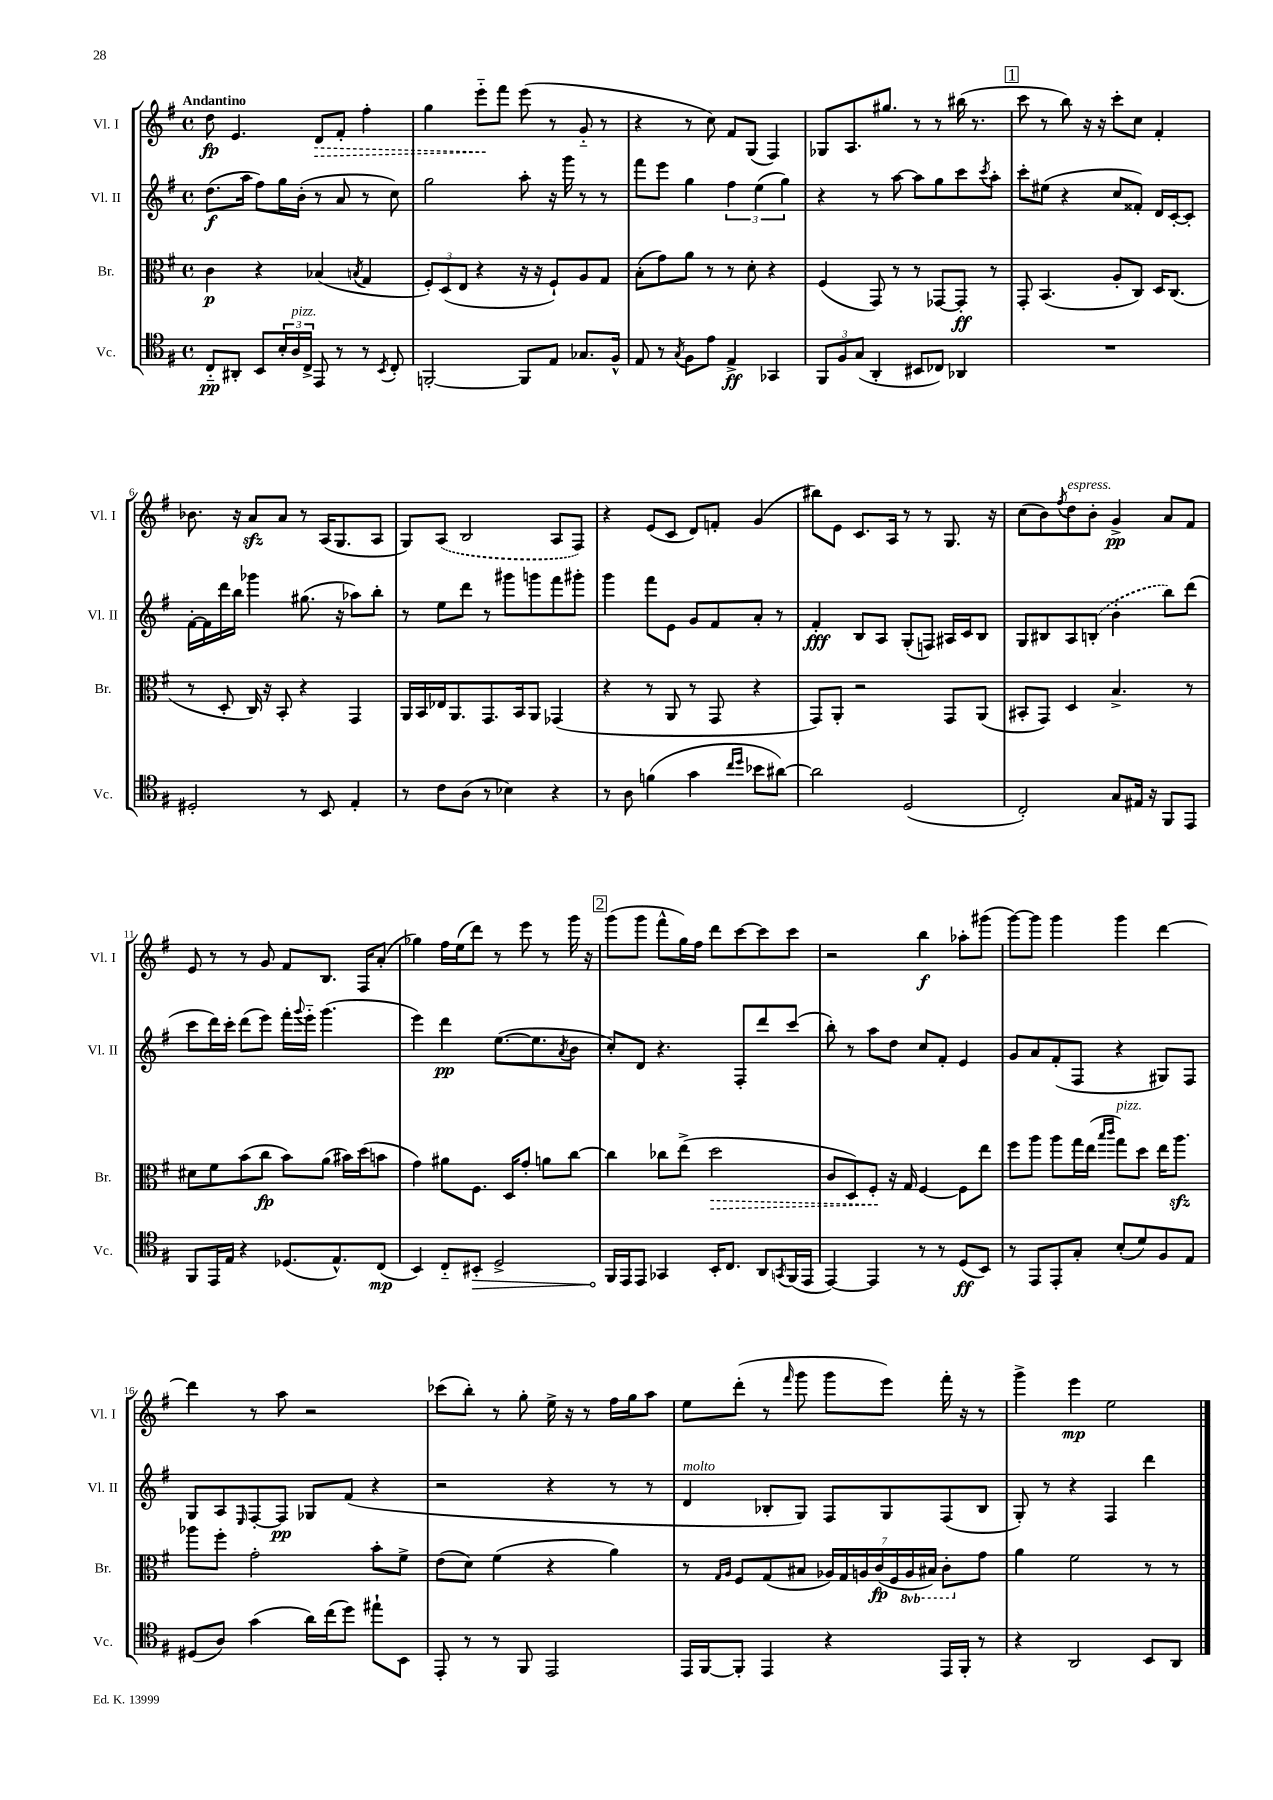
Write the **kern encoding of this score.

**kern	**dynam	**kern	**dynam	**kern	**dynam	**kern	**dynam
*part4	*part4	*part3	*part3	*part2	*part2	*part1	*part1
*staff4	*staff4	*staff3	*staff3	*staff2	*staff2	*staff1	*staff1
*I"Vc.	*	*I"Br.	*	*I"Vl. II	*	*I"Vl. I	*
*I'Vc.	*	*I'Br.	*	*I'Vl. II	*	*I'Vl. I	*
*clefC4	*	*clefC3	*	*clefG2	*	*clefG2	*
*k[f#]	*	*k[f#]	*	*k[f#]	*	*k[f#]	*
*M4/4	*	*M4/4	*	*M4/4	*	*M4/4	*
*met(c)	*	*met(c)	*	*met(c)	*	*met(c)	*
=1	=1	=1	=1	=1	=1	=1	=1
!	!	!	!	!	!	!LO:TX:a:B:t=Andantino	!
8C/L	pp	4c\	p	(8.dd\L	f	8dd\	fp
8AA#X'/J	.	.	.	.	.	4.e/	.
.	.	.	.	16aa\Jk	.	.	.
8BB/L	.	4r	.	8ff#\L)	.	.	.
24B'/L	.	.	.	16gg\L	.	.	.
!LO:TX:a:i:t=pizz.	!	!	!	!	!	!	!
24A/	.	.	.	.	.	.	.
.	.	.	.	(16b'\JJ	.	.	.
24C^/JJ	.	.	.	.	.	.	.
!	!	!	!	!	!	!	!LO:HP:b
8EE/	.	(4B-X/	.	8r	.	8d/L	>
8r	.	.	.	8a/	.	8f#'/J	.
.	.	8qBn/	.	.	.	.	.
8r	.	4G/	.	8r	.	4ff#'\	.
8qBB/	.	.	.	.	.	.	.
8C'/	.	.	.	8cc\)	.	.	.
=2	=2	=2	=2	=2	=2	=2	=2
[2FFn'/	.	12F#'/L)	.	2gg\	.	4gg\	.
.	.	(12D/	.	.	.	.	.
.	.	12E/J	.	.	.	.	.
.	.	4r	.	.	.	8eee\L	.
.	.	.	.	.	.	8fff#\J	]
8FF/L]	.	16r	.	8aa'\	.	(8eee\	.
.	.	16r	.	.	.	.	.
8E/J	.	8F#`/L)	.	16r	.	8r	.
.	.	.	.	16ggg\	.	.	.
8.G-X/L	.	8A/	.	8r	.	8g/	.
.	.	8G/J	.	8r	.	8r	.
16F#^^/Jk	.	.	.	.	.	.	.
=3	=3	=3	=3	=3	=3	=3	=3
8E/	.	(8B'\L	.	8fff#\L	.	4r	.
8r	.	8g\)	.	8eee\J	.	.	.
8qG/	.	.	.	.	.	.	.
8F#\L	.	8a\J	.	4gg\	.	8r	.
8e\J	.	8r	.	.	.	8cc\)	.
4E^/	ff	8r	.	6ff#\	.	8f#/L	.
.	.	8d'\	.	.	.	(8G/J	.
.	.	.	.	(6ee\	.	.	.
4GG-X/	.	4r	.	.	.	4F#/)	.
.	.	.	.	6gg\)	.	.	.
=4	=4	=4	=4	=4	=4	=4	=4
12FF#/L	.	(4F#/	.	4r	.	8G-X/L	.
12F#/	.	.	.	.	.	.	.
.	.	.	.	.	.	8.A/	.
(12G/J	.	.	.	.	.	.	.
4AA'/	.	8GG/)	.	8r	.	.	.
.	.	.	.	.	.	8.gg#X/J	.
.	.	8r	.	[8aa\	.	.	.
8BB#X/L	.	8r	.	8aa\L]	.	8r	.
8C-X/J)	.	[8GG-X/L	.	8gg\	.	8r	.
4AA-X/	.	8GG-'/J]	ff	8ccc\	.	(16bb#X\	.
.	.	.	.	.	.	8.r	.
.	.	.	.	8qccc/	.	.	.
.	.	8r	.	8aa'\J	.	.	.
!!LO:REH:place=s1:t=1
=5	=5	=5	=5	=5	=5	=5	=5
1r	.	8GG'/	.	8ccc'\L	.	8ccc\	.
.	.	(4.BB/	.	(8ee#X\J	.	8r	.
.	.	.	.	4r	.	8bb\)	.
.	.	.	.	.	.	16r	.
.	.	.	.	.	.	16r	.
.	.	8A'/L	.	8cc/L	.	8ccc'\L	.
.	.	8C/J)	.	8f##X'/J)	.	8cc\J	.
.	.	16D/KL	.	16d/LL	.	4f#'/	.
.	.	(8.C/J	.	[16c'/J	.	.	.
.	.	.	.	8c'/J]	.	.	.
!!LO:LB:g=z
=6	=6	=6	=6	=6	=6	=6	=6
2D#X'/	.	8r	.	[16f#'\LL	.	8.b-X\	.
.	.	.	.	16f#\]	.	.	.
.	.	8D'/	.	16ddd\	.	.	.
.	.	.	.	16bb\JJ	.	16r	.
.	.	16C/)	.	4ggg-X\	.	8azz/L	.
.	.	16r	.	.	.	.	.
.	.	8BB'/	.	.	.	8a/J	.
8r	.	4r	.	(8.gg#X\	.	8r	.
8BB/	.	.	.	.	.	(16A/KL	.
.	.	.	.	16r	.	8.G/	.
4E'/	.	4GG/	.	8aa-X\L)	.	.	.
.	.	.	.	8bb'\J	.	8A/J	.
=7	=7	=7	=7	=7	=7	=7	=7
8r	.	16AA/LL	.	8r	.	8G/L)	.
.	.	16BB/	.	.	.	.	.
8c\L	.	16E-X/J	.	8ee\L	.	(8A/J	.
.	.	8.AA/	.	.	.	.	.
(8A\J	.	.	.	8ddd\J	.	2B/	.
8r	.	8.GG/	.	8r	.	.	.
4B-X\)	.	.	.	8ggg#X\L	.	.	.
.	.	16BB/k	.	.	.	.	.
.	.	8AA/J	.	8gggn\	.	.	.
4r	.	(4GG-X/	.	8fff#\	.	8A/L	.
.	.	.	.	8ggg#X'\J	.	8F#/J)	.
=8	=8	=8	=8	=8	=8	=8	=8
8r	.	4r	.	4ggg\	.	4r	.
8A\	.	.	.	.	.	.	.
(4fn\	.	8r	.	8fff#\L	.	(8e/L	.
.	.	8AA/	.	8e\J	.	8c/J	.
4g\	.	8r	.	8g/L	.	8d/L)	.
.	.	8GG/	.	8f#/	.	8fn'/J	.
16qqcc/LL	.	.	.	.	.	.	.
16qqdd/JJ	.	.	.	.	.	.	.
8b-X\L	.	4r	.	8a'/J	.	(4g/	.
[8a#X\J)	.	.	.	8r	.	.	.
=9	=9	=9	=9	=9	=9	=9	=9
2a#\]	.	8GG/L)	.	4f#'/	fff	8bb#X\L)	.
.	.	8AA'/J	.	.	.	8e\J	.
.	.	2r	.	8B/L	.	8.c/L	.
.	.	.	.	8A/J	.	.	.
.	.	.	.	.	.	16A/Jk	.
(2D/	.	.	.	(8G'/L	.	8r	.
.	.	.	.	8Fn/J)	.	8r	.
.	.	8GG/L	.	16A#X/LL	.	8.G/	.
.	.	.	.	16c/J	.	.	.
.	.	(8AA/J	.	8B/J	.	.	.
.	.	.	.	.	.	16r	.
=10	=10	=10	=10	=10	=10	=10	=10
2C'/)	.	8BB#X'/L	.	8G/L	.	(8cc\L	.
.	.	8GG/J)	.	8B#X/	.	8b\)	.
.	.	.	.	.	.	8qff#/	.
!	!	!	!	!	!	!LO:TX:a:i:t=espress.	!
.	.	4D/	.	8A/	.	8dd\	.
.	.	.	.	(8Bn'/J	.	8b'\J	.
8G/L	.	4.B^/	.	4b'\	.	4g^/	pp
16E#X/Jk	.	.	.	.	.	.	.
16r	.	.	.	.	.	.	.
8FF#/L	.	.	.	8bb\L)	.	8a/L	.
8EE/J	.	8r	.	(8ddd\J	.	8f#/J	.
!!LO:LB:g=z
=11	=11	=11	=11	=11	=11	=11	=11
8FF#/L	.	8d#X\L	.	8ccc\L	.	8e/	.
16EE/L	.	8f#\	.	16ddd\L)	.	8r	.
16E/JJ	.	.	.	16ccc'\JJ	.	.	.
4r	.	(8b\	.	(8ddd\L	.	8r	.
.	.	8cc\J	fp	8eee\J)	.	8g/	.
(8.D-X/L	.	8b\L)	.	16fff#'\LL	.	8f#/L	.
.	.	.	.	8qqggg/	.	.	.
.	.	.	.	16eee\JJ	.	.	.
.	.	(8a\J	.	(4.ggg\	.	8.B/J	.
8.E^^/)	.	.	.	.	.	.	.
.	.	16b#X\LL)	.	.	.	.	.
.	.	(16dd\J	.	.	.	16F#/KL	.
(8C/J	mp	8bn\J	.	.	.	(8a'/J	.
=12	=12	=12	=12	=12	=12	=12	=12
4BB/)	.	4g\)	.	4eee\)	.	4gg-X\)	.
8C/L	.	8a#X\L	.	4ddd\	pp	16ff#\LL	.
.	.	.	.	.	.	(16ee\J	.
!	!LO:HP:b	!	!	!	!	!	!
8BB#X'/J	>	8.F#\J	.	.	.	8ddd\J)	.
2D^/	.	.	.	([8.ee\L	.	8r	.
.	.	16D/KL	.	.	.	.	.
.	.	8g'/J	.	.	.	8eee\	.
.	.	.	.	8.ee\]	.	.	.
.	.	8an\L	.	.	.	8r	.
.	.	.	.	8qa/	.	.	.
.	.	[8cc\J	.	8b\J	.	16ggg\	.
.	.	.	.	.	.	16r	.
!!LO:REH:place=s1:t=2
=13	=13	=13	=13	=13	=13	=13	=13
16FF#/LL	.	4cc\]	.	8cc'/L)	.	(8ggg\L	.
16EE/J	]	.	.	.	.	.	.
8EE/J	.	.	.	8d/J	.	8ggg\J	.
4GG-X/	.	8cc-X\L	.	4.r	.	8fff#^^\L	.
.	.	(8ee^\J	.	.	.	16gg\L)	.
.	.	.	.	.	.	16ff#\JJ	.
!	!	!	!LO:HP:b	!	!	!	!
16BB'/KL	.	2dd\	>	.	.	8ddd\L	.
8.C/J	.	.	.	.	.	.	.
.	.	.	.	8F#'/L	.	[8ccc\	.
8AA/L	.	.	.	8ddd/	.	8ccc\]	.
8qGGn/	.	.	.	.	.	.	.
(16FF#/L	.	.	.	(8ccc/J	.	8ccc\J	.
16EE/JJ	.	.	.	.	.	.	.
=14	=14	=14	=14	=14	=14	=14	=14
[4EE/)	.	8c/L	.	8bb'\)	.	2r	.
.	.	8D/)	.	8r	.	.	.
4EE/]	.	8F#'/J	.	8aa\L	.	.	.
.	.	16r	]	8dd\J	.	.	.
.	.	16G/	.	.	.	.	.
8r	.	[4F#/	.	8cc/L	.	4bb\	f
8r	.	.	.	8f#'/J	.	.	.
(8D/L	ff	8F#\L]	.	4e/	.	8aa-X'\L	.
8BB/J)	.	8ee\J	.	.	.	(8ggg#X\J	.
=15	=15	=15	=15	=15	=15	=15	=15
8r	.	8ff#\L	.	8g/L	.	[8ggg\L)	.
8EE/L	.	8aa\J	.	8a/	.	8ggg\J]	.
8EE'/	.	8aa\L	.	(8f#'/	.	4ggg\	.
8G'/J	.	16gg\L	.	8F#/J	.	.	.
.	.	(16ee\JJ	.	.	.	.	.
.	.	16qqbb/LL	.	.	.	.	.
.	.	16qqccc/JJ	.	.	.	.	.
!	!	!LO:TX:a:i:t=pizz.	!	!	!	!	!
(8B'/L	.	8gg\L)	.	4r	.	4ggg\	.
8d/)	.	8dd\J	.	.	.	.	.
8F#/	.	16ee\KL	.	8G#X/L)	.	[4ddd\	.
.	.	8.aazz\J	.	.	.	.	.
8E/J	.	.	.	8F#/J	.	.	.
!!LO:LB:g=z
=16	=16	=16	=16	=16	=16	=16	=16
(8D#X/L	.	8aa-X\L	.	8G/L	.	4ddd\]	.
8A/J)	.	8ff#'\J	.	8A/	.	.	.
.	.	.	.	16qqE/	.	.	.
(4g\	.	2g'\	.	[8F#'/	.	8r	.
.	.	.	.	8F#/J]	pp	8aa\	.
16a\LL)	.	.	.	8G-X/L	.	2r	.
(16cc\J	.	.	.	.	.	.	.
8dd\J)	.	.	.	(8f#/J	.	.	.
8ee#X`\L	.	8b'\L	.	4r	.	.	.
8BB\J	.	8f#^\J	.	.	.	.	.
=17	=17	=17	=17	=17	=17	=17	=17
8EE'/	.	(8e\L	.	2r	.	(8ccc-X\L	.
8r	.	8d\J)	.	.	.	8bb'\J)	.
8r	.	(4f#\	.	.	.	8r	.
8FF#/	.	.	.	.	.	8gg'\	.
2EE/	.	4r	.	4r	.	16ee^\	.
.	.	.	.	.	.	16r	.
.	.	.	.	.	.	8r	.
.	.	4a\)	.	8r	.	16ff#\LL	.
.	.	.	.	.	.	16gg\J	.
.	.	.	.	8r	.	8aa\J	.
=18	=18	=18	=18	=18	=18	=18	=18
!	!	!	!	!LO:TX:a:i:t=molto	!	!	!
16EE/LL	.	8r	.	4d/	.	8ee\L	.
[16FF#/J	.	.	.	.	.	.	.
.	.	16qqG/LL	.	.	.	.	.
.	.	16qqA/JJ	.	.	.	.	.
8FF#'/J]	.	8F#/L	.	.	.	(8ddd'\J	.
4EE/	.	(8G/	.	8B-X'/L	.	8r	.
.	.	.	.	.	.	16qqfff#/	.
.	.	8B#X/J	.	8G/J)	.	8ggg\	.
4r	.	28A-X/LL)	.	8F#/L	.	8ggg\L	.
.	.	28G/	.	.	.	.	.
.	.	28An/	.	.	.	.	.
.	.	(28c/	fp	.	.	.	.
.	.	.	.	8G/	.	8eee\J)	.
.	.	28F#/	.	.	.	.	.
*	*	*8ba	*	*	*	*	*
.	.	28AA/	.	.	.	.	.
.	.	28BB#X/JJ)	.	.	.	.	.
16EE/LL	.	8C'\L	.	(8F#/	.	16fff#'\	.
16FF#'/JJ	.	.	.	.	.	16r	.
*	*	*X8ba	*	*	*	*	*
8r	.	8g\J	.	8B-/J	.	8r	.
=19	=19	=19	=19	=19	=19	=19	=19
4r	.	4a\	.	8G'/)	.	4ggg^\	.
.	.	.	.	8r	.	.	.
2AA/	.	2f#\	.	4r	.	4eee\	mp
.	.	.	.	4F#/	.	2ee\	.
8BB/L	.	8r	.	4ddd\	.	.	.
8AA/J	.	8r	.	.	.	.	.
==	==	==	==	==	==	==	==
*-	*-	*-	*-	*-	*-	*-	*-
